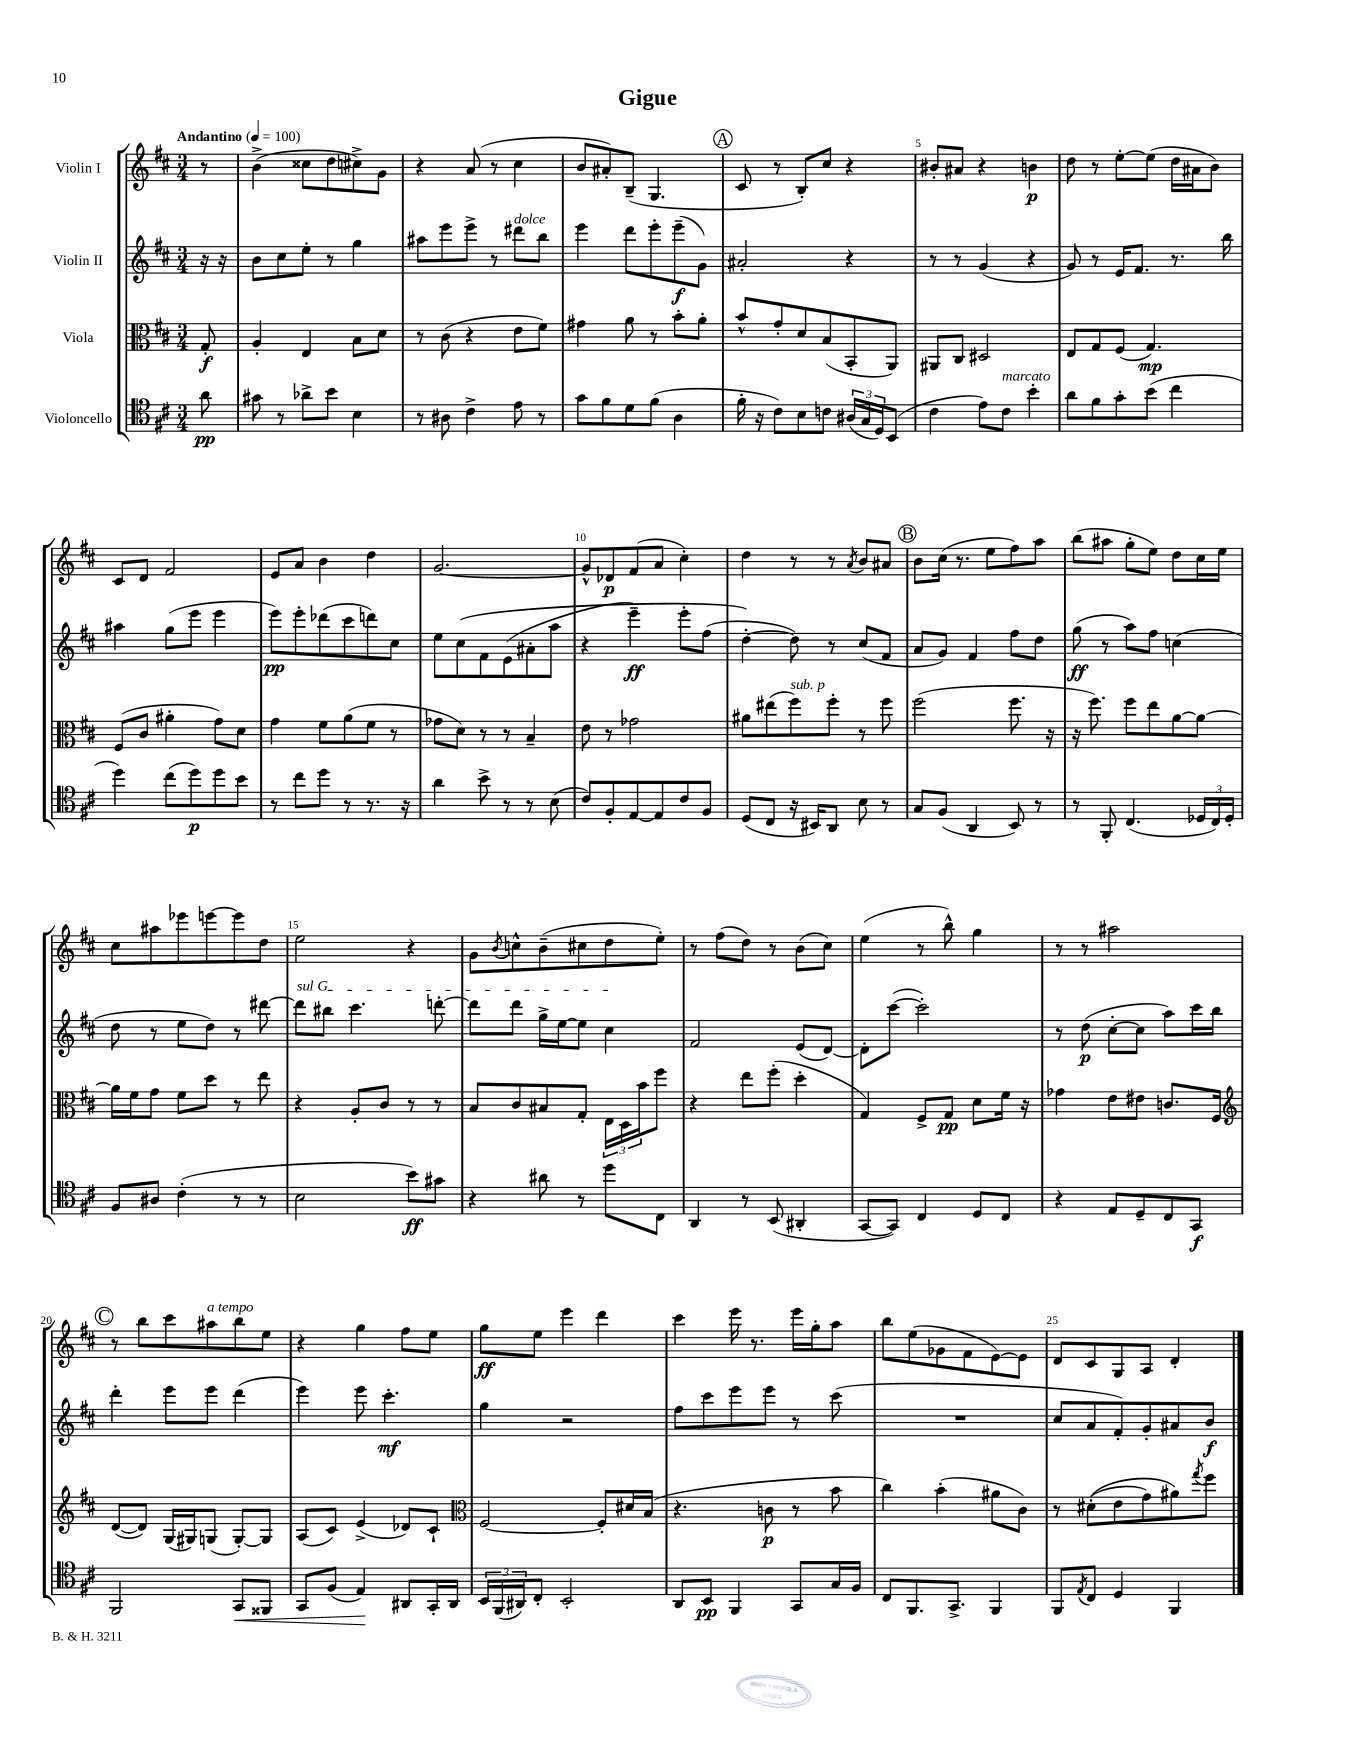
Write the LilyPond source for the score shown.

\header { title = "Gigue" }
<<
\new StaffGroup <<
\new Staff = "s0" \with { instrumentName = "Violin I" } {
    \clef treble \key d \major \numericTimeSignature \time 3/4 \partial 8 \tempo "Andantino" 4 = 100
    r8 |
    b'4->( cisis''8 d''8 cis''8->) g'8 |
    r4 a'8( r8 cis''4 |
    b'8 ais'8-.) b8--( g4. |
    \mark \markup { \circle "A" } cis'8 r8 b8-.) cis''8 r4 |
    bis'8-. ais'8 r4 b'4\p |
    d''8 r8 e''8~-. e''8( d''16 ais'16 b'8) |
    cis'8 d'8 fis'2 |
    e'8 a'8 b'4 d''4 |
    g'2.~ |
    g'8-^ des'8\p fis'8( a'8 cis''4-.) |
    d''4 r8 r8 \acciaccatura { a'8 } b'8 ais'8 |
    \mark \markup { \circle "B" } b'8 cis''16( r8. e''8 fis''8) a''8 |
    b''8( ais''8 g''8-. e''8) d''8 cis''16 e''16 |
    cis''8 ais''8 ees'''8 e'''8~ e'''8 d''8 |
    e''2 r4 |
    g'8 \acciaccatura { b'8 } c''8-^ b'8--( cis''8 d''8 e''8-.) |
    r8 fis''8( d''8) r8 b'8( cis''8) |
    e''4( r8 b''8-^) g''4 |
    r8 r8 ais''2 |
    \mark \markup { \circle "C" } r8 b''8 cis'''8 ais''8^\markup { \italic "a tempo" } b''8 e''8 |
    r4 g''4 fis''8 e''8 |
    g''8\ff e''8 e'''4 d'''4 |
    cis'''4 e'''16 r8. e'''16 g''16-. a''8 |
    b''8 e''8( ges'8 fis'8 e'8~) e'8 |
    d'8 cis'8 g8 a8 d'4-. \bar "|." |
}
\new Staff = "s1" \with { instrumentName = "Violin II" } {
    \clef treble \key d \major \numericTimeSignature \time 3/4 \partial 8
    r16 r16 |
    b'8 cis''8 e''8-. r8 g''4 |
    ais''8 e'''8 e'''8-> r8 dis'''8^\markup { \italic "dolce" } b''8 |
    e'''4 d'''8 e'''8-. e'''8--\f( g'8) |
    \mark \markup { \circle "A" } ais'2-. r4 |
    r8 r8 g'4( r4 |
    g'8) r8 e'16 fis'8. r8. b''16 |
    ais''4 g''8( e'''8 e'''4 |
    e'''8\pp) e'''8-. des'''8( cis'''8 d'''8) cis''8 |
    e''8 cis''8\( fis'8 e'8( ais'8-. a''8 |
    r4 e'''4--\ff) e'''8-. fis''8( |
    d''4~-.\) d''8) r8 cis''8( fis'8 |
    \mark \markup { \circle "B" } a'8 g'8) fis'4 fis''8 d''8 |
    g''8\ff( r8 a''8) fis''8 c''4( |
    d''8 r8 e''8 d''8) r8 dis'''8~ |
    \once \override TextSpanner.bound-details.left.text = \markup { \italic "sul G" } dis'''8\startTextSpan bis''8 cis'''4. d'''8~-. |
    d'''8 d'''8 g''16-> e''16~ e''8 cis''4\stopTextSpan |
    fis'2 e'8( d'8~) |
    d'8-. cis'''8~( cis'''2-.) |
    r8 d''8\p( cis''8~-. cis''8 a''8) cis'''16 b''16 |
    \mark \markup { \circle "C" } d'''4-. e'''8 e'''8 d'''4( |
    e'''4) e'''8 cis'''4.-.\mf |
    g''4 r2 |
    fis''8 cis'''8 e'''8 e'''8 r8 cis'''8( |
    R2. |
    cis''8 a'8 fis'8-.) g'8-. ais'8 b'8\f \bar "|." |
}
\new Staff = "s2" \with { instrumentName = "Viola" } {
    \clef alto \key d \major \numericTimeSignature \time 3/4 \partial 8
    g8-.\f |
    a4-. e4 b8 d'8 |
    r8 cis'8( r4 e'8 fis'8) |
    gis'4 a'8 r8 b'8-. a'8-. |
    \mark \markup { \circle "A" } b'8-^ g'8-. d'8 b8( b,8-. a,8) |
    ais,8 cis8 dis2 |
    e8 g8 fis8( g4.\mp) |
    fis8( cis'8 ais'4-. g'8) d'8 |
    g'4 fis'8 a'8( fis'8 r8 |
    ges'8 d'8) r8 r8 b4-- |
    e'8 r8 ges'2 |
    ais'8 eis''8( fis''8^\markup { \italic "sub. p" }) fis''8-. r8 fis''8 |
    \mark \markup { \circle "B" } fis''2( fis''8. r16 |
    r16 fis''8.) fis''8 e''8 a'8~ a'8~ |
    a'16 fis'16 g'8 fis'8 d''8 r8 e''8 |
    r4 a8-. cis'8 r8 r8 |
    b8 cis'8 bis8 g8-. \tuplet 3/2 { e16 d16 b'16 } fis''8 |
    r4 e''8 fis''8-.( d''4-. |
    g4) fis8-> g8\pp d'8 fis'16 r16 |
    ges'4 e'8 eis'8 c'8. fis16 |
    \mark \markup { \circle "C" } \clef treble d'8~( d'8) g16( gis16) g8( g8~-.) g8 |
    a8( cis'8) e'4->( des'8) cis'8-! |
    \clef alto fis2~ fis8-. dis'16 b16( |
    r4. c'8\p r8 b'8 |
    cis''4) b'4-.( ais'8 cis'8) |
    r8 dis'8-.(\( e'8 g'8) ais'8\) \acciaccatura { g''8 } fis''8 \bar "|." |
}
\new Staff = "s3" \with { instrumentName = "Violoncello" } {
    \clef tenor \key d \major \numericTimeSignature \time 3/4 \partial 8
    a'8\pp |
    gis'8 r8 aes'8-> b'8 b4 |
    r8 ais8 cis'4-> e'8 r8 |
    g'8 fis'8 d'8 fis'8( a4 |
    \mark \markup { \circle "A" } fis'16-. r16 cis'8) b8 c'8 \tuplet 3/2 { ais16( g16 d16) } b,8( |
    cis'4 e'8) cis'8^\markup { \italic "marcato" } b'4-. |
    a'8 fis'8 g'8-. b'8( cis''4 |
    d''4) cis''8( d''8\p) d''8 b'8 |
    r8 cis''8 d''8 r8 r8. r16 |
    a'4 b'8-> r8 r8 b8( |
    cis'8) fis8-. e8~ e8 cis'8 fis8 |
    d8( cis8 r16 bis,16) a,8 b8 r8 |
    \mark \markup { \circle "B" } g8 fis8( a,4 b,8) r8 |
    r8 fis,8-. cis4.( \tuplet 3/2 { des16 cis16) des16-. } |
    fis8 ais8 cis'4-.( r8 r8 |
    b2 b'8\ff) gis'8 |
    r4 ais'8 r8 d''8 cis8 |
    a,4 r8 b,8( ais,4-. |
    g,8~ g,8) cis4 d8 cis8 |
    r4 e8 d8-- cis8 g,8\f |
    \mark \markup { \circle "C" } fis,2 g,8\< fisis,8 |
    g,8 fis8( e4\!) ais,8 g,16-. ais,16 |
    \tuplet 3/2 { b,16 fis,16( ais,16) } cis8-. b,2-. |
    a,8 b,8\pp fis,4 g,8 g16 fis16 |
    cis8 fis,8. g,8.-> fis,4 |
    fis,8 \acciaccatura { e8 } cis8 d4 fis,4 \bar "|." |
}
>>
>>
\layout { \context { \Score \override BarNumber.break-visibility = ##(#f #t #t) barNumberVisibility = #(every-nth-bar-number-visible 5) } }
